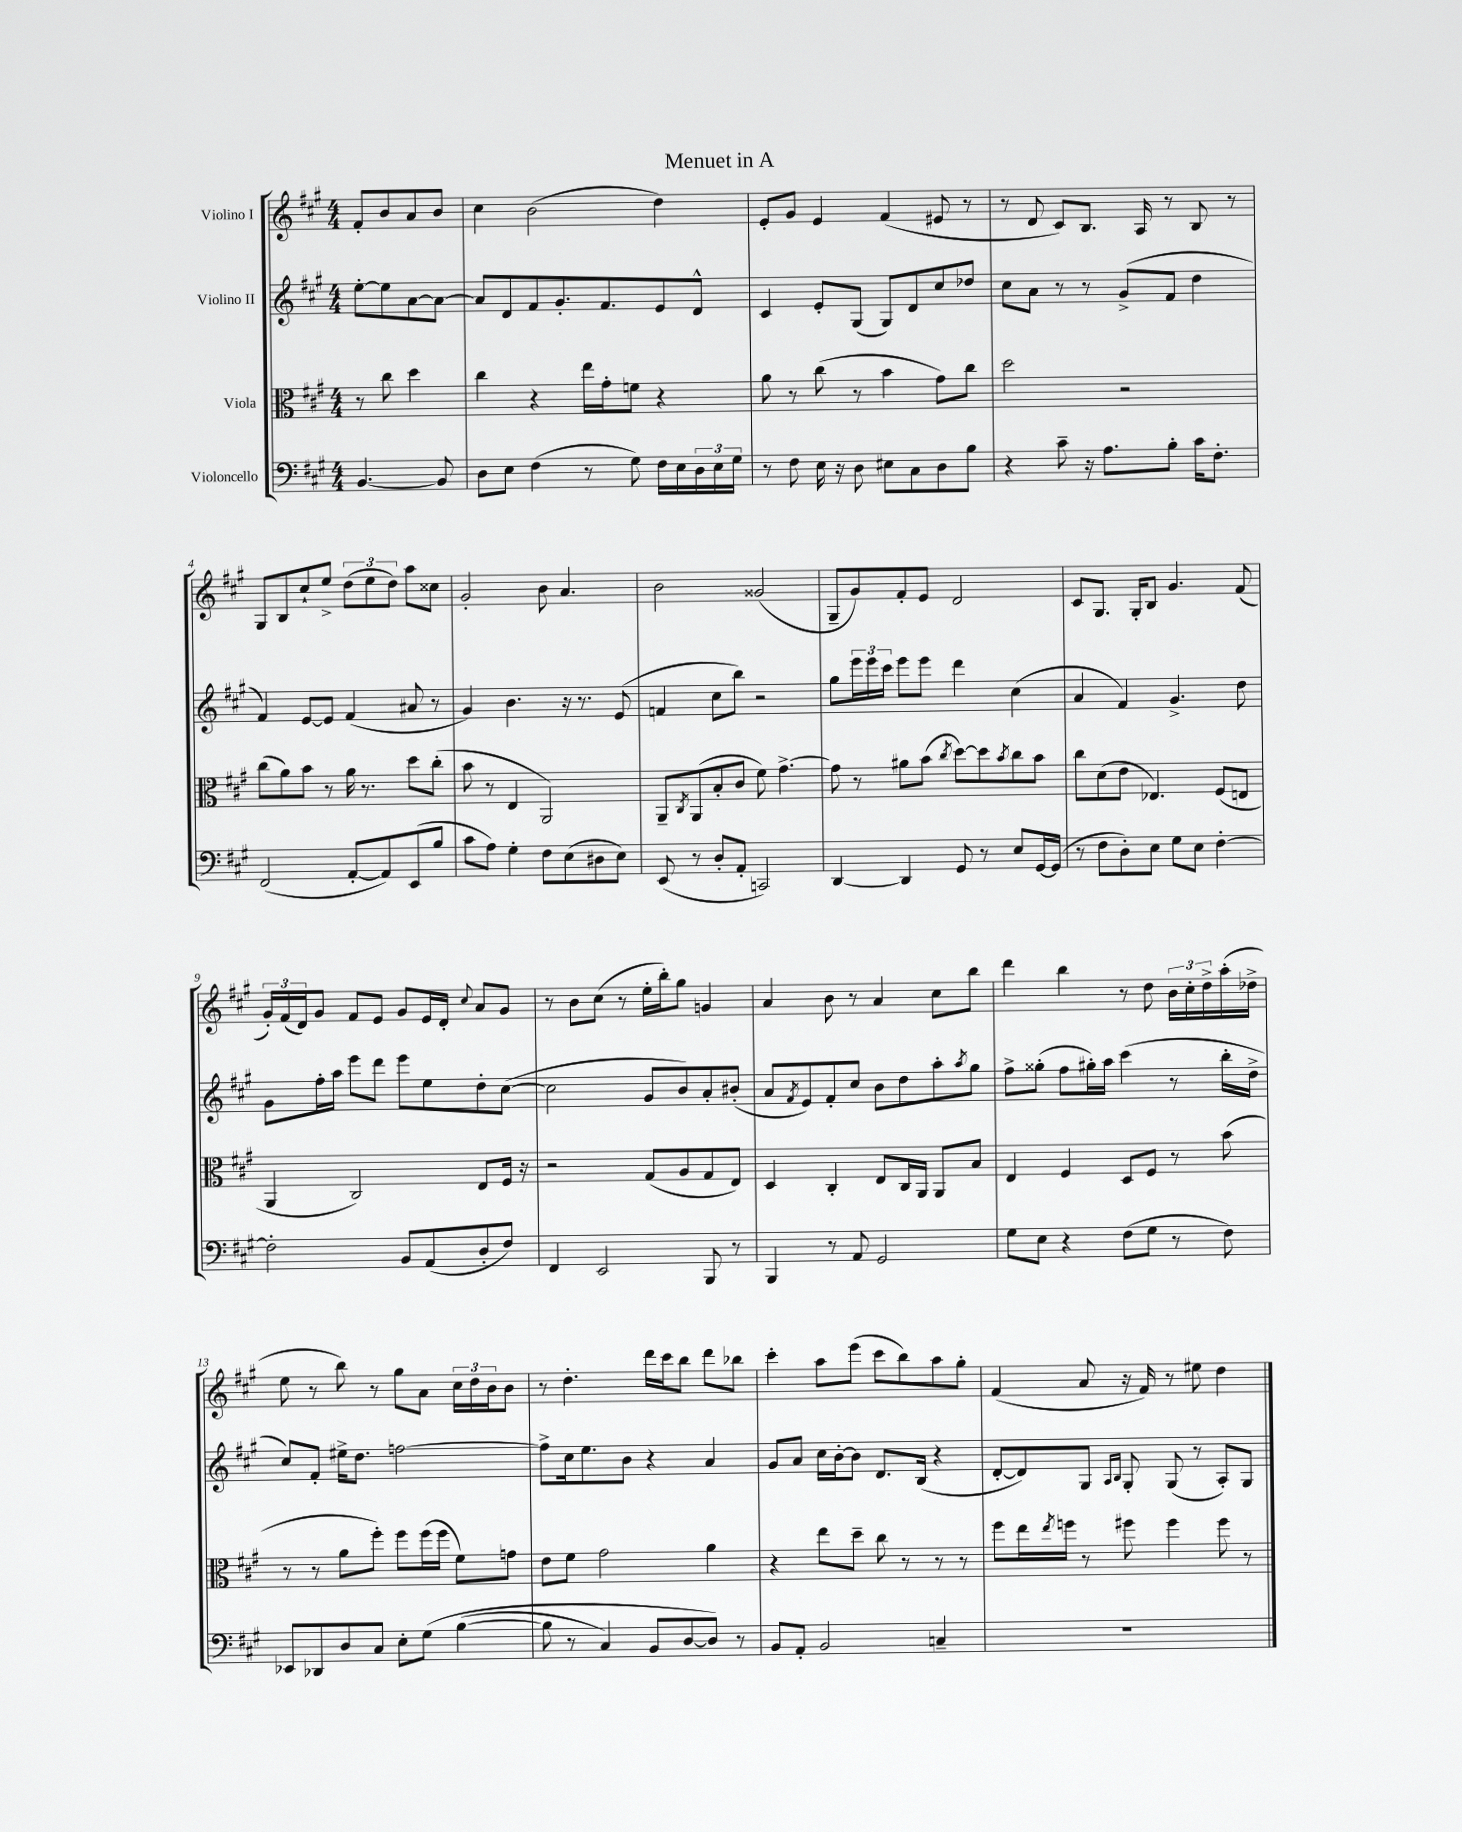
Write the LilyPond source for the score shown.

\header { title = "Menuet in A" }
<<
\new StaffGroup <<
\new Staff = "s0" \with { instrumentName = "Violino I" } {
    \clef treble \key a \major \numericTimeSignature \time 4/4 \partial 2
    fis'8-. b'8 a'8 b'8 |
    cis''4 b'2( d''4) |
    e'8-. gis'8 e'4 fis'4( eis'8 r8 |
    r8 d'8 cis'8) b8. a16 r8 b8 r8 |
    gis8 b8 cis''8-! e''8-> \tuplet 3/2 { d''8( e''8 d''8) } a''8 cisis''8 |
    gis'2-. b'8 a'4. |
    b'2 gisis'2( |
    gis8-- gis'8) fis'8-. e'8 d'2 |
    cis'8 gis8. gis16-. b8 gis'4. fis'8( |
    \tuplet 3/2 { gis'16-.) fis'16( d'16) } gis'8 fis'8 e'8 gis'8 e'16 d'16-. \appoggiatura { cis''8 } a'8 gis'8 |
    r8 b'8 cis''8( r8 e''16-. b''16-.) gis''8 g'4 |
    a'4 b'8 r8 a'4 cis''8 b''8 |
    d'''4 b''4 r8 d''8 \tuplet 3/2 { b'16 cis''16-. d''16-> } a''16-.( des''16-> |
    e''8 r8 b''8) r8 gis''8 a'8 \tuplet 3/2 { cis''16 d''16 b'16 } b'8 |
    r8 d''4.-. d'''16 cis'''16 b''8 d'''8 bes''8 |
    cis'''4-. a''8 e'''8( cis'''8 b''8) a''8 gis''8-. |
    fis'4( a'8 r16 fis'16) r8 eis''8 d''4 \bar "|." |
}
\new Staff = "s1" \with { instrumentName = "Violino II" } {
    \clef treble \key a \major \numericTimeSignature \time 4/4 \partial 2
    e''8~-. e''8 a'8~ a'8~ |
    a'8 d'8 fis'8 gis'8.-. fis'8. e'8 d'8-^ |
    cis'4 e'8-. gis8( gis8) d'8 cis''8 des''8 |
    cis''8 a'8 r8 r8 gis'8->( fis'8 d''4 |
    fis'4) e'8~ e'8 fis'4( ais'8 r8 |
    gis'4) b'4. r16 r8. e'8( |
    f'4 cis''8 b''8) r2 |
    gis''8 \tuplet 3/2 { e'''16 e'''16 cis'''16 } e'''8 e'''8 d'''4 cis''4( |
    a'4 fis'4) gis'4.-> d''8 |
    gis'8 fis''16-. a''16 e'''8 d'''8 e'''8 e''8 d''8-. cis''8~( |
    cis''2 gis'8 b'8) a'8-. bis'8-.( |
    a'8 \acciaccatura { fis'8 } e'8) fis'8-. cis''8 b'8 d''8 a''8-. \acciaccatura { a''8 } gis''8 |
    fis''8-> gisis''8-.( fis''8 gis''16-.) a''16 cis'''4( r8 b''16-. d''16-> |
    cis''8) fis'8-. eis''16-> d''8. f''2~ |
    f''8-> cis''16 e''8. b'8 r4 a'4 |
    gis'8 a'8 cis''16 b'16~-. b'8 d'8. b16( r4 |
    d'8~-. d'8) gis8 \grace { a16 b16 } gis8-. gis8( r8 a8-.) gis8 \bar "|." |
}
\new Staff = "s2" \with { instrumentName = "Viola" } {
    \clef alto \key a \major \numericTimeSignature \time 4/4 \partial 2
    r8 cis''8 d''4 |
    cis''4 r4 e''16 gis'16-. f'8 r4 |
    a'8 r8 cis''8( r8 b'4 gis'8) cis''8 |
    d''2 r2 |
    cis''8( a'8) b'8 r8 a'16 r8. d''8 cis''8-.( |
    b'8 r8 e4 a,2) |
    a,8-- \acciaccatura { cis8 } a,8( b8-. cis'8 fis'8) gis'4.~-> |
    gis'8 r8 ais'8 b'8( \acciaccatura { cis''8 } d''8~) d''8 \acciaccatura { b'8 } cis''8 b'8 |
    cis''8 d'8( e'8 ees4.) fis8( e8 |
    a,4 cis2) e8 fis16 r16 |
    r2 gis8( a8 gis8 e8) |
    d4 cis4-. e8 cis16 a,16 a,8 b8 |
    e4 fis4 d8 fis8 r8 b'8( |
    r8 r8 a'8 fis''8-.) fis''8 fis''16( fis''16 fis'8) g'8 |
    e'8 fis'8 gis'2 a'4 |
    r4 e''8 d''8-- cis''8 r8 r8 r8 |
    fis''8 e''16 \acciaccatura { e''8 } f''16 r8 fis''8 fis''4 fis''8 r8 \bar "|." |
}
\new Staff = "s3" \with { instrumentName = "Violoncello" } {
    \clef bass \key a \major \numericTimeSignature \time 4/4 \partial 2
    b,4.~ b,8 |
    d8 e8 fis4( r8 gis8) fis16 e16 \tuplet 3/2 { d16 e16 gis16 } |
    r8 fis8 e16 r16 d8 eis8 cis8 d8 b8 |
    r4 cis'8-- r16 a8. b8-. cis'16 fis8.-. |
    fis,2( a,8~-. a,8) e,8( b8 |
    cis'8 a8) gis4-. fis8 e8( dis8 e8) |
    e,8( r8 d8-. a,8-. c,2) |
    d,4~ d,4 gis,8 r8 e8 gis,16~ gis,16( |
    r8 fis8 d8-.) e8 gis8 e8 fis4~-. |
    fis2-. b,8 a,8( d8-. fis8) |
    fis,4 e,2 b,,8 r8 |
    b,,4 r8 a,8 gis,2 |
    gis8 e8 r4 fis8( gis8 r8 fis8) |
    ees,8 des,8 d8 cis8 e8-. gis8\( b4~( |
    b8 r8 cis4) b,8 d8~ d8\) r8 |
    b,8 a,8-. b,2 c4-- |
    R1 \bar "|." |
}
>>
>>
